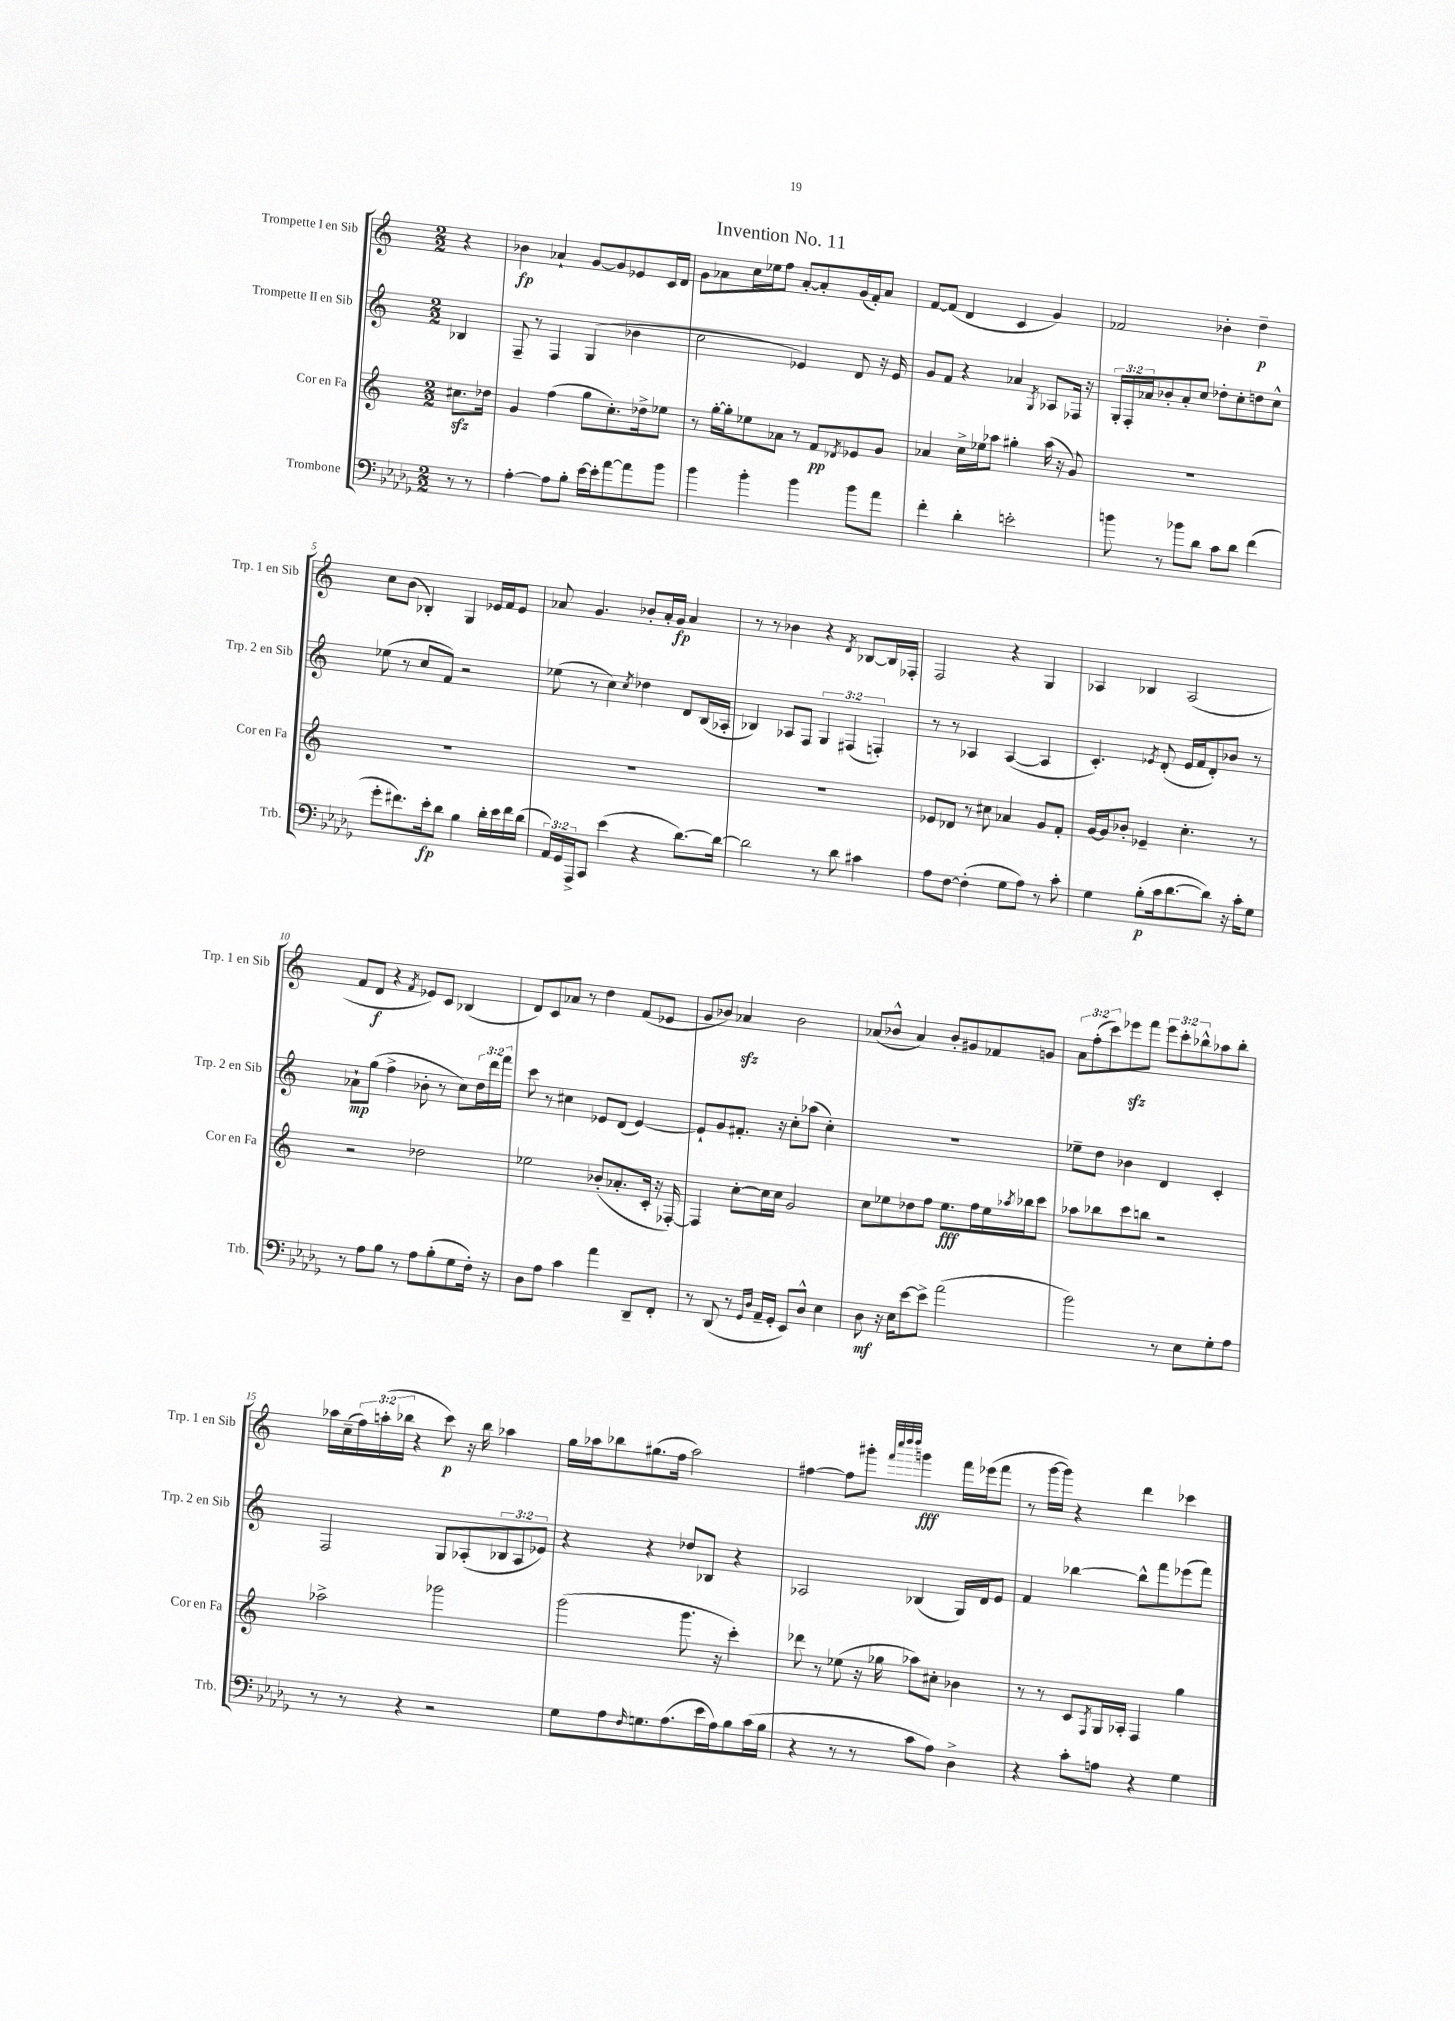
\header { title = "Invention No. 11" }
<<
\new StaffGroup <<
\new Staff = "s0" \with { instrumentName = "Trompette I en Sib" shortInstrumentName = "Trp. 1 en Sib" } {
    \clef treble \key c \major \numericTimeSignature \time 2/2 \override Staff.TupletNumber.text = #tuplet-number::calc-fraction-text \partial 4
    r4 |
    bes'4\fp aes'4-! g'8~ g'8 ees'8 c'16 d'16 |
    g'8 aes'8 c''16 ees''16 f''8 aes'8~-. aes'8-. g'16( f'16-.) aes'8 |
    f'8~ f'8( d'4 c'4 g'4) |
    fes'2 bes'4-. d''4--\p |
    c''8 b'8( bes4-.) g4 ees'16 f'16 ees'8 |
    aes'8 g'4. bes'8-. aes'16-. g'16\fp aes'4 |
    r8 r8 bes'4 r4 \acciaccatura { d'8 } bes8~ bes16 fes16-. |
    f2 r4 g4 |
    aes4 bes4 aes2( |
    f'8 d'8\f r4 \acciaccatura { f'8 } ees'8) c'8 bes4( |
    d'8) c'8 aes'8 r8 d''4 f'8( ees'8 |
    g'8 bes'8) aes'4\sfz bes'2 |
    aes'8( bes'8-^ aes'4) bes'8-. gis'8 fes'8 g'8 |
    \tuplet 3/2 { a'8 f''8-.( c'''8) } ees'''8\sfz f'''8 \tuplet 3/2 { ees'''8 c'''8-. bes''8-^ } aes''8 bes''8-. |
    aes''16 c''16--( \tuplet 3/2 { f''16) a''16-.( bes''16 } r4 c'''8\p) r16 bes''16 aes''4 |
    g''16 aes''16 bes''8 gis''8.( f''16 aes''2) |
    fis''4~ fis''8 gis'''8-. \grace { f'''32 c''''32 d''''32 d''''32 } g'''4\fff f'''16 ees'''16( f'''8 |
    r8 g'''16~ g'''16) r4 d'''4 ces'''4 \bar "|." |
}
\new Staff = "s1" \with { instrumentName = "Trompette II en Sib" shortInstrumentName = "Trp. 2 en Sib" } {
    \clef treble \key c \major \numericTimeSignature \time 2/2 \override Staff.TupletNumber.text = #tuplet-number::calc-fraction-text \partial 4
    bes4 |
    f8-- r8 f4 g4( bes'4 |
    c''2 ees'4) d'8 r16 ees'16 |
    g'8 f'8 r4 aes'4 \acciaccatura { g8 } aes8 fes16 r16 |
    \tuplet 3/2 { g16-. f16-. aes'16 } bes'8-. aes'8-. c''8 des''8-. c''8-. d''8 c''8-^ |
    ees''8( r8 c''8 f'8) r2 |
    ees''8( r8 c''4) \acciaccatura { c''8 } des''4 d'8 b16( aes16-. |
    bes4) aes8 f8 \tuplet 3/2 { g4 fis4( f4-.) } |
    r8 r8 aes4 aes4~( aes4 |
    c'4.-.) \acciaccatura { ees'8 } d'8-.( ees'16 f'16 d'8-.) bes'8 r8 |
    aes'8-!\mp g''8( f''4-> bes'8-. r8 c''8) \tuplet 3/2 { d''16 d'''16 f'''16 } |
    c'''8 r8 cis''4 ees'8 d'8( ees'4~) |
    ees'8-! g'8 fis'8.-. r16 c''8-. aes''8( c''4-.) |
    R1 |
    ees''8-- d''8 bes'4 d'4 c'4-. |
    f2 g8 aes8-.( \tuplet 3/2 { bes8 aes8 ees'8) } |
    r4 r4 des''8 bes8 r4 |
    aes2 bes4( g16) d'16 e'8 |
    f'4 bes''4~ bes''8-^ f'''8 ees'''8( f'''8) \bar "|." |
}
\new Staff = "s2" \with { instrumentName = "Cor en Fa" shortInstrumentName = "Cor en Fa" } {
    \clef treble \key c \major \numericTimeSignature \time 2/2 \partial 4
    cis''8.\sfz des''16 |
    g'4 f''4( g''8 c''8.-.) des''16-> ees''8 |
    r8 g''16~-. g''16-. ees''8 aes'8 r8 f'8\pp \acciaccatura { des'8 } ees'8 g'8 |
    aes'4 c''16-> ees''16 aes''8 gis''4-. aes''16( r16 g'8) |
    R1 |
    R1 |
    R1 |
    R1 |
    ees'8 des'8 r8 cis''8 aes'4 g'8 f'8-. |
    g'16~ g'16 bes'8-. ees'4-- c''4.-. r8 |
    r2 des''2 |
    ees''2 bes'8-.( aes'8.-. c'16-. r16 fes16~-.) |
    fes4 c''8~-. c''16 c''16 g'2 |
    c''8 ees''8 des''8 f''8 ees''8.\fff f''16 ees''16 \acciaccatura { aes''8 } bes''16 c'''8 |
    aes''8 bes''8 c'''8 b''8 r2 |
    aes''2-> ges'''2 |
    g'''2( g'''8. r16 c'''4-.) |
    des'''8 r8 ees''8( r16 ges''16 aes''8) cis''8-. bes'4 |
    r8 r8 c'8 \acciaccatura { f8 } g16 aes16-. f4 g''4 \bar "|." |
}
\new Staff = "s3" \with { instrumentName = "Trombone" shortInstrumentName = "Trb." } {
    \clef bass \key des \major \numericTimeSignature \time 2/2 \override Staff.TupletNumber.text = #tuplet-number::calc-fraction-text \partial 4
    r8 r8 |
    aes4~-. aes8 bes8-. ees'16~ ees'16-. aes'8~ aes'8 bes'8 |
    bes'4 bes'4-. bes'4 bes'8 aes'8 |
    f'4-. des'4-. e'2-. |
    b'8 r8 bes'8 des'8 c'8 des'8 f'4( |
    ges'8-. fis'8.) ees'16-.\fp des'8 bes4 des'16-. ees'16 fis'16 des'16( |
    \tuplet 3/2 { aes,16) ges,16 aes,,16-> } c,8 ees'4( r4 des'8.~) des'16~ |
    des'2 r8 des'8 cis'4 |
    aes8 f8~ f4-.( ges8 aes8) r8 c'8-. |
    ges4 bes8-.\p( c'16 des'8.~ des'8) r16 c'16-. ges8 |
    r8 aes8 bes8 r8 aes8 bes8-.( ges8 f16-.) r16 |
    des8 aes8 c'4 aes'4 des,8-- f,8-. |
    r8 des,8( r8 \grace { ges,16 des16 } aes,16-- ges,16-. ees,8) des8-^ ees4 |
    des8\mf r16 ees16 ees'8~ ees'8-> aes'2( |
    bes'2) r8 ees8 ges8-. aes8 |
    r8 r8 r4 r2 |
    ges8 aes8 \grace { f16 } g8. aes8.( ees'16 aes16) bes8 c'16( bes16 |
    r4 r8 r8 c'8 aes8) des4-> |
    r4 c'8-. a8 r4 ges4 \bar "|." |
}
>>
>>
